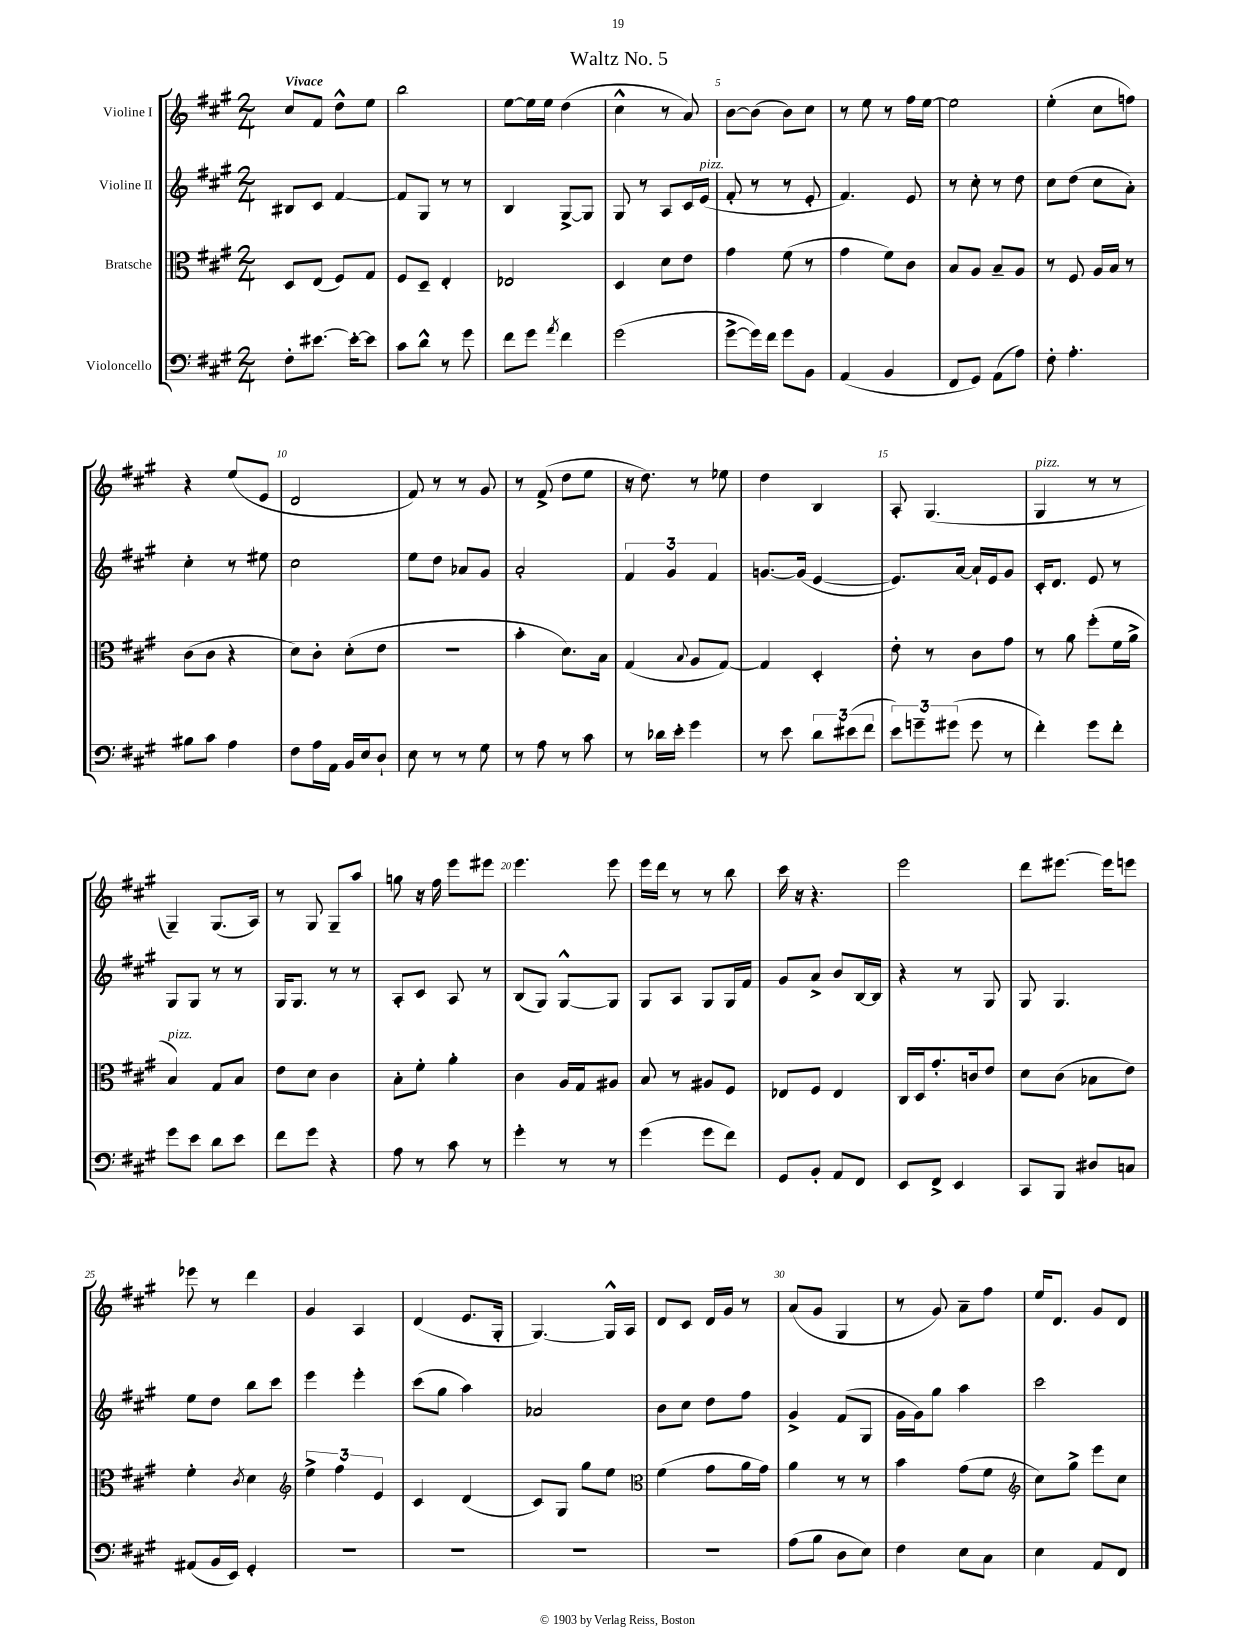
\header { title = "Waltz No. 5" }
<<
\new StaffGroup <<
\new Staff = "s0" \with { instrumentName = "Violine I" } {
    \clef treble \key a \major \numericTimeSignature \time 2/4 \tempo "Vivace"
    cis''8 fis'8 d''8-^ e''8 |
    b''2 |
    e''8~ e''16 e''16 d''4( |
    cis''4-^ r8 a'8) |
    b'8~ b'8( b'8) cis''8 |
    r8 e''8 r8 fis''16 e''16~ |
    e''2 |
    e''4-.( cis''8 f''8) |
    r4 e''8( e'8 |
    d'2 |
    fis'8) r8 r8 gis'8 |
    r8 fis'8->( d''8 e''8 |
    r16 d''8.) r8 ees''8 |
    d''4 b4 |
    a8-. gis4.( |
    gis4^\markup { \italic "pizz." } r8 r8 |
    gis4--) gis8.( a16) |
    r8 gis8 gis8-- a''8 |
    g''8 r16 fis''16 e'''8 eis'''8 |
    e'''4. e'''8 |
    e'''16 d'''16 r8 r8 b''8 |
    cis'''16 r16 r4. |
    e'''2 |
    d'''8 eis'''8.~ eis'''16 e'''8 |
    ees'''8 r8 d'''4 |
    gis'4 a4 |
    d'4( e'8. gis16-. |
    gis4.~) gis16-^ a16 |
    d'8 cis'8 d'16 gis'16 r8 |
    a'8( gis'8 gis4 |
    r8 gis'8) a'8-- fis''8 |
    e''16 d'8. gis'8 d'8 \bar "|." |
}
\new Staff = "s1" \with { instrumentName = "Violine II" } {
    \clef treble \key a \major \numericTimeSignature \time 2/4
    bis8 cis'8 fis'4~ |
    fis'8 gis8 r8 r8 |
    b4 gis8~-> gis8 |
    gis8 r8 a8 cis'16 e'16^\markup { \italic "pizz." }( |
    fis'8-. r8 r8 e'8-. |
    fis'4.) e'8 |
    r8 cis''8-. r8 d''8 |
    cis''8 d''8( cis''8 a'8-.) |
    cis''4-. r8 eis''8 |
    cis''2 |
    e''8 d''8 aes'8 gis'8 |
    a'2-. |
    \tuplet 3/2 { fis'4 gis'4 fis'4 } |
    g'8.~ g'16( e'4~ |
    e'8.) a'16~ a'16-! e'16 gis'8 |
    cis'16-. d'8. e'8 r8 |
    gis8 gis8 r8 r8 |
    gis16 gis8. r8 r8 |
    a8-. cis'8 a8 r8 |
    b8( gis8) gis8~-^ gis8 |
    gis8 a8 gis8 gis16 fis'16 |
    gis'8 a'8-> b'8 b16~ b16 |
    r4 r8 gis8 |
    gis8 gis4. |
    e''8 d''8 b''8 cis'''8 |
    e'''4 e'''4-. |
    cis'''8( gis''8 a''4) |
    aes'2 |
    b'8 cis''8 d''8 fis''8 |
    gis'4-> fis'8( gis8 |
    gis'16 gis'16) gis''8 a''4 |
    cis'''2 \bar "|." |
}
\new Staff = "s2" \with { instrumentName = "Bratsche" } {
    \clef alto \key a \major \numericTimeSignature \time 2/4
    d8 e8( fis8) gis8 |
    fis8 d8-- e4-. |
    ees2 |
    d4 d'8 e'8 |
    gis'4 fis'8( r8 |
    gis'4 fis'8) cis'8 |
    b8 a8 b8-- a8 |
    r8 fis8 a16 b16 r8 |
    cis'8( cis'8 r4 |
    d'8) cis'8-. d'8-.( e'8 |
    R2 |
    b'4-. d'8.) b16 |
    gis4( \appoggiatura { b8 } a8 gis8~) |
    gis4 d4-. |
    e'8-. r8 cis'8 gis'8 |
    r8 a'8 fis''8-.( fis'16 a'16-> |
    b4^\markup { \italic "pizz." }) gis8 b8 |
    e'8 d'8 cis'4 |
    b8-. fis'8-. a'4-. |
    cis'4 a16 gis16 ais8 |
    b8 r8 ais8 fis8 |
    ees8 fis8 ees4 |
    cis16 d16 gis'8.-. c'16 e'8 |
    d'8 cis'8( bes8 e'8) |
    fis'4-. \acciaccatura { cis'8 } d'4 |
    \clef treble \tuplet 3/2 { e''4-> fis''4 e'4 } |
    cis'4 d'4( |
    cis'8) gis8 gis''8 e''8 |
    \clef alto fis'4( gis'8 a'16 gis'16) |
    a'4 r8 r8 |
    b'4 gis'8( fis'8 |
    \clef treble cis''8) gis''8-> e'''8 cis''8 \bar "|." |
}
\new Staff = "s3" \with { instrumentName = "Violoncello" } {
    \clef bass \key a \major \numericTimeSignature \time 2/4
    fis8-. eis'8.~ eis'16~-. eis'8 |
    cis'8 d'8-^ r8 gis'8 |
    fis'8 gis'8 \acciaccatura { a'8 } fis'4 |
    gis'2( |
    gis'8~-> gis'16) fis'16 gis'8 b,8 |
    a,4( b,4 |
    fis,8 gis,8) a,8( a8) |
    fis8-. a4.-. |
    bis8 cis'8 a4 |
    fis8 a16 a,16 b,16 e16 d8-! |
    e8 r8 r8 gis8 |
    r8 a8 r8 cis'8 |
    r8 des'16 e'16-. gis'4 |
    r8 e'8 \tuplet 3/2 { d'8 eis'8( fis'8 } |
    \tuplet 3/2 { e'8) g'8-- gis'8( } gis'8 r8 |
    fis'4-.) gis'8 fis'8-. |
    gis'8 e'8 d'8 e'8 |
    fis'8 gis'8 r4 |
    a8 r8 cis'8 r8 |
    gis'4-. r8 r8 |
    gis'4( gis'8 fis'8) |
    gis,8 b,8-. a,8 fis,8 |
    e,8 fis,8-> e,4 |
    cis,8 b,,8 dis8 c8 |
    ais,8( b,16 e,16) gis,4-. |
    R2 |
    R2 |
    R2 |
    R2 |
    a8( b8 d8 e8) |
    fis4 e8 cis8 |
    e4 a,8 fis,8 \bar "|." |
}
>>
>>
\layout { \context { \Score \override BarNumber.break-visibility = ##(#f #t #t) barNumberVisibility = #(every-nth-bar-number-visible 5) } }
